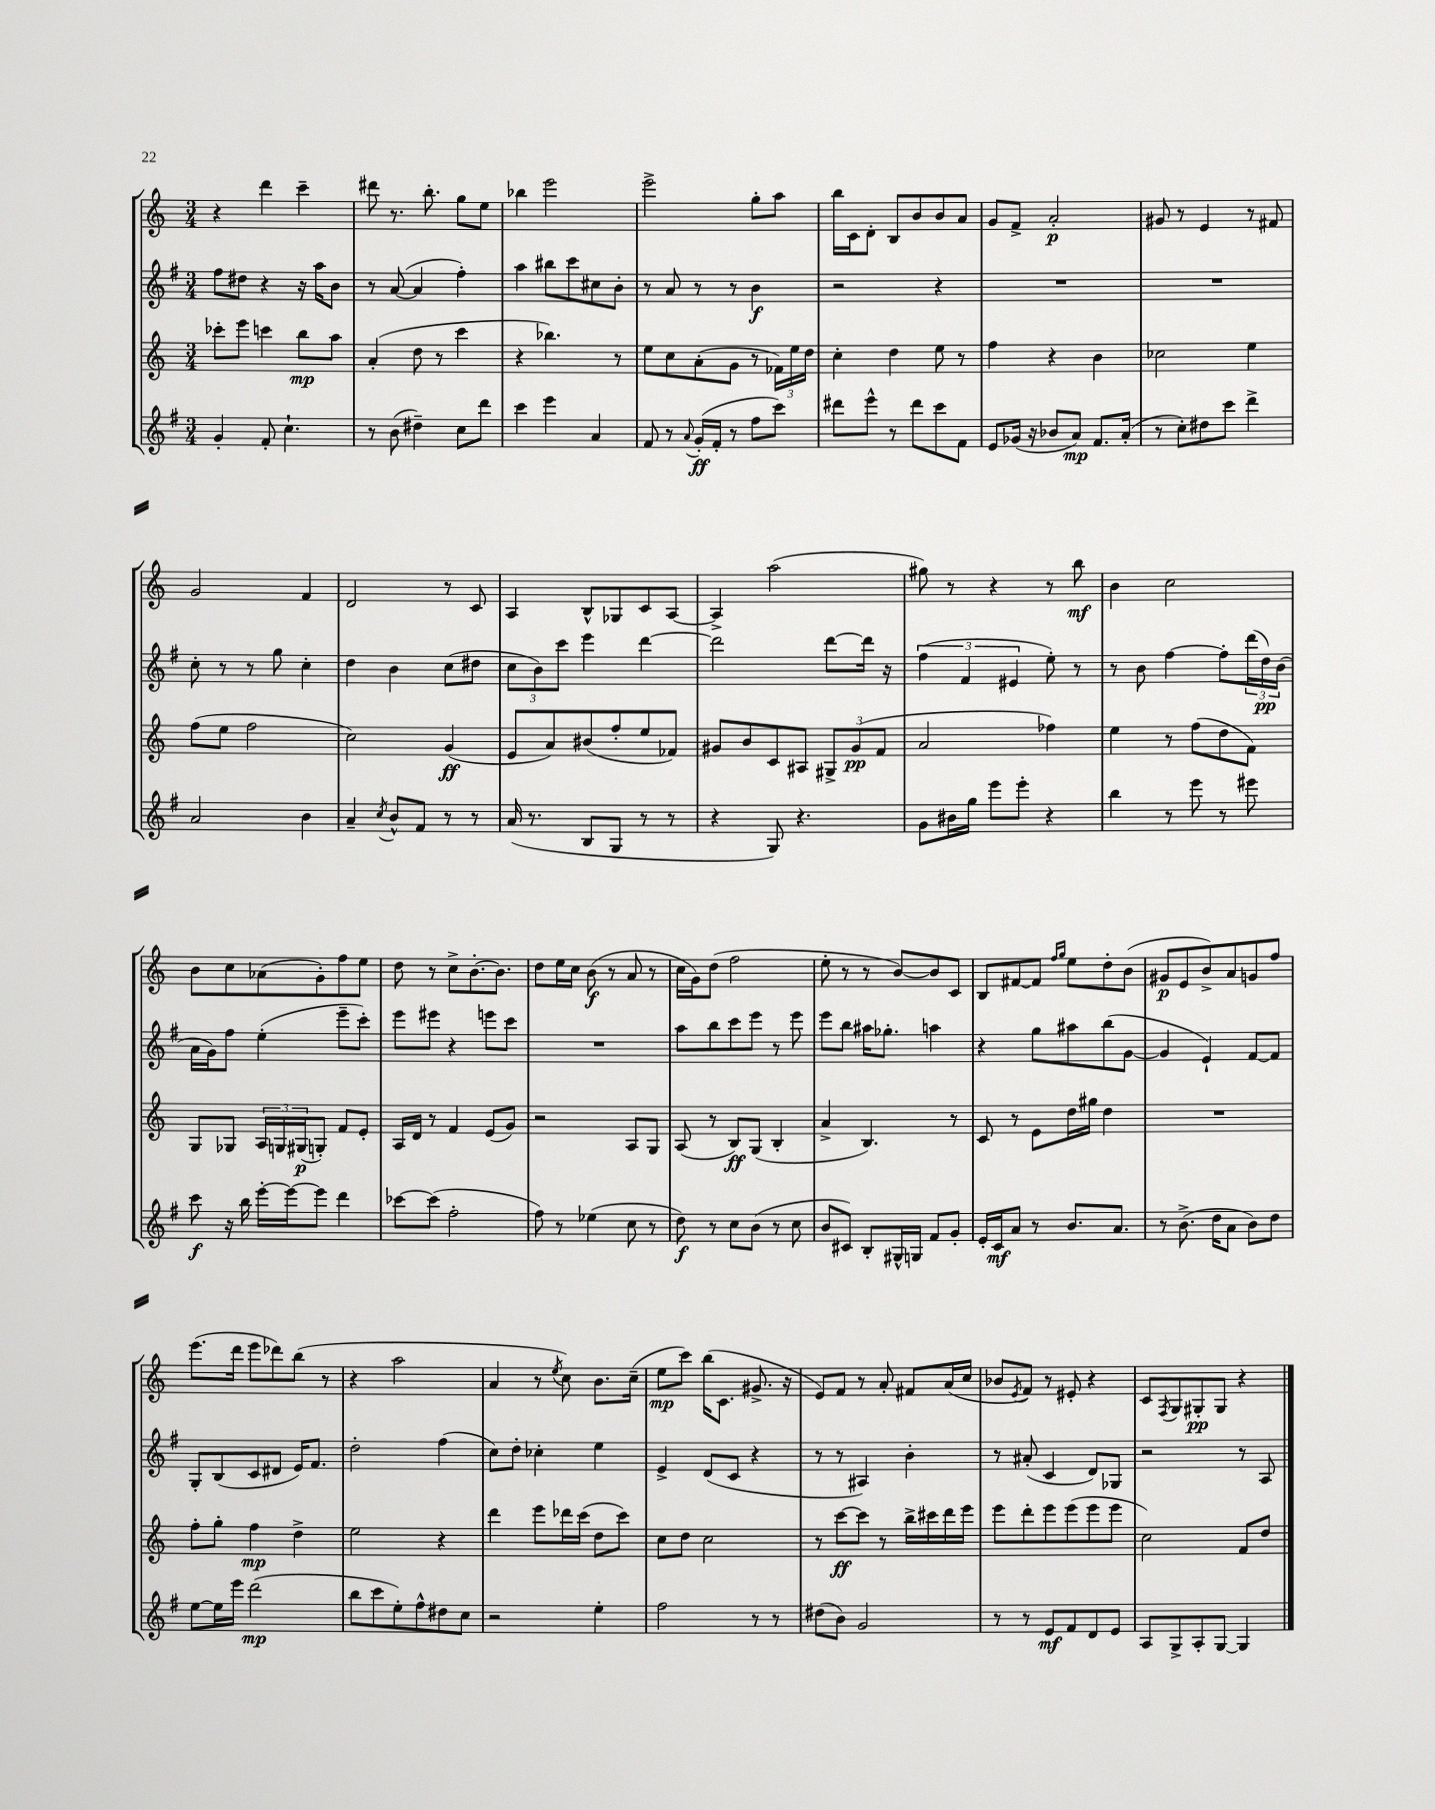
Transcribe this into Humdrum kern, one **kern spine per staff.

**kern	**kern	**kern	**kern
*staff4	*staff3	*staff2	*staff1
*clefG2	*clefG2	*clefG2	*clefG2
*k[f#]	*k[]	*k[f#]	*k[]
*M3/4	*M3/4	*M3/4	*M3/4
4g'/	8ccc-'\L	8ff#\L	4r
.	8eee\J	8dd#\J	.
8f#'/	4ccc\	4r	4ddd\
4.cc`\	.	.	.
.	8bb\L	16r	4ccc~\
.	.	16aa\LK	.
.	8aa\J	8b\J	.
=	=	=	=
8r	(4a'/	8r	8ddd#\
(8b\	.	([8a/	8.r
4dd#~\)	8dd\	4a/]	.
.	.	.	8.bb'\
.	8r	.	.
8cc\L	4ccc\	4ff#'\)	8gg\L
8ddd\J	.	.	8ee\J
=	=	=	=
4ccc\	4r	4aa\	4bb-\
4eee\	4.bb-\)	8bb#\L	2eee\
.	.	8ccc\	.
4a/	.	8cc#\	.
.	8r	8b'\J	.
=	=	=	=
8f#/	8ee\L	8r	2eee^\
8r	8cc\	8a/	.
8qqa/	.	.	.
(16g'/LL	(8a'\	8r	.
16f#'/JJ	.	.	.
8r	8g\J	8r	.
8ff#\L	8r	4b\	8gg'\L
8ccc\J)	24f-\LL)	.	8aa\J
.	24ee\	.	.
.	24dd\JJ	.	.
=	=	=	=
8ddd#\L	4cc'\	2r	16bb\LL
.	.	.	16c\J
8eee^^\J	.	.	8d'\J
8r	4dd\	.	8B/L
8ddd#\L	.	.	8b/
8ccc\	8ee\	4r	8b/
8f#\J	8r	.	8a/J
=	=	=	=
8e/L	4ff\	2.r	8g/L
(16g-/Jk	.	.	8f^/J
16r	.	.	.
8b-/L	4r	.	2a'/
8a/J)	.	.	.
8.f#/L	4b\	.	.
(16a'/Jk	.	.	.
=	=	=	=
8r	2cc-\	2.r	8g#/
8cc'\L)	.	.	8r
8dd#\	.	.	4e/
8ccc\J	.	.	.
4ddd^\	4ee\	.	8r
.	.	.	8f#/
=	=	=	=
2a/	(8ff\L	8cc'\	2g/
.	8ee\J	8r	.
.	2ff\	8r	.
.	.	8gg\	.
4b\	.	4cc'\	4f/
=	=	=	=
4a~/	2cc\)	4dd\	2d/
8qcc/	.	.	.
8b^^/L	.	4b\	.
8f#/J	.	.	.
8r	(4g/	(8cc\L	8r
8r	.	8dd#\J	8c/
=	=	=	=
(16a/	8e/L	12cc\L	4A/
8.r	.	.	.
.	.	12b\)	.
.	8a/)	.	.
.	.	12ccc\J	.
8B/L	(8b#/	4eee\	8B^^/L
8G/J	8ff'/	.	8G-/
8r	8ee/	[4ddd\	8c/
8r	8f-/J)	.	[8A/J
=	=	=	=
4r	8g#/L	2ddd\]	4A^/]
.	8b/	.	.
8G/)	8c/	.	(2aa\
4.r	8A#/J	.	.
.	12G#^/L	[8ddd\L	.
.	(12g#/	.	.
.	.	16ddd\]Jk	.
.	12f/J	.	.
.	.	16r	.
=	=	=	=
8g\L	2a/	(6ff#\	8gg#\)
16b#\L	.	.	8r
.	.	6f#/	.
16gg\JJ	.	.	.
8eee\L	.	.	4r
.	.	6e#/	.
8eee'\J	.	.	.
4r	4ff-\)	8ee'\)	8r
.	.	8r	8bb\
=	=	=	=
4bb\	4ee\	8r	4b\
.	.	8b\	.
8r	8r	[4ff#\	2cc\
8eee\	(8ff\L	.	.
8r	8dd\	8ff#'\]L	.
8eee#\	8f\J)	(24ddd\L	.
.	.	24dd\)	.
.	.	(24b\JJ	.
=	=	=	=
8ccc\	8G/L	16a\LL	8b\L
.	.	16g\J)	.
16r	8G-/J	8ff#\J	8cc\
16bb\	.	.	.
[16eee'\LL	24A/LL	(4ee'\	(8a-\
.	24G/	.	.
16eee\_J	.	.	.
.	(24G#/J	.	.
8eee\]J	8G'/J)	.	8g'\)
4ddd\	8f/L	8eee~\L	8ff\
.	8e'/J	8ccc'\J)	8ee\J
=	=	=	=
[8ccc-\L	16A/LL	8eee\L	8dd\
.	16d/JJ	.	.
(8ccc-\]J	8r	8eee#\J	8r
2ff#'\	4f/	4r	8cc^\L
.	.	.	[8.b'\
.	(8e/L	8eee\L	.
.	.	.	8.b\]J
.	8g/J)	8ccc\J	.
=	=	=	=
8ff#\)	2r	2.r	8dd\L
8r	.	.	16ee\L
.	.	.	16cc\JJ
(4ee-\	.	.	(8b\
.	.	.	8r
8cc\	8A/L	.	8a/
8r	8G/J	.	8r
=	=	=	=
8dd\)	(8A/	8aa\L	16cc\LL
.	.	.	16g\J)
8r	8r	8bb\	(8dd\J
8cc\L	8B/L)	8ccc\	2ff\
(8b\J	(8G/J	8eee\J	.
8r	4B'/	8r	.
8cc\	.	8eee\	.
=	=	=	=
8b/L	4a^/	8eee\L	8ee'\
8c#/J)	.	8bb\J	8r
8B'/L	4.B/)	16aa#\LK	8r
.	.	8.gg-'\J	.
16G#^^/L	.	.	[8b/L)
16G/JJ	.	.	.
8f#/L	.	4aa\	8b/]
8g'/J	8r	.	8c/J
=	=	=	=
16e'/LL	8c/	4r	8B/L
16c/J	.	.	.
8a/J	8r	.	[8f#/
8r	8e\L	8gg\L	8f#/]J
.	.	.	16qqff/LL
.	.	.	16qqgg/JJ
8.b/L	16dd\L	8aa#\	8ee\L
.	16gg#\JJ	.	.
.	4dd\	(8bb\	8dd'\
8.a/J	.	.	.
.	.	[8g\J	(8b\J
=	=	=	=
8r	2.r	4g/]	8g#/L
(8.b^\	.	.	8e/
.	.	4e`/)	8b^/)
16dd\LK	.	.	.
8a\J	.	.	8a/
8b\L)	.	[8f#/L	8g/
8dd\J	.	8f#/]J	8ff/J
=	=	=	=
[8ee\L	8ff'\L	8G'/L	(8.eee\L
16ee\]L	8gg'\J	(8B/	.
16eee\JJ	.	.	16ddd\Jk
(2ddd\	4ff\	8c/	8eee\L
.	.	8d#/J	8ddd-\)
.	4dd^\	16e/LK)	(8bb\J
.	.	8.f#/J	.
.	.	.	8r
=	=	=	=
8bb\L	2ee\	2dd'\	4r
8ccc\	.	.	.
8ee'\)	.	.	2aa\
8ff#^^\	.	.	.
8dd#\	4r	(4ff#\	.
8cc\J	.	.	.
=	=	=	=
2r	4ddd\	8cc\L)	4a/
.	.	8dd'\J	.
.	8eee\L	4cc-'\	8r
.	.	.	8qee/
.	16ddd-\L	.	8cc\)
.	(16ccc\JJ	.	.
4ee'\	8dd\L	4ee\	8.b\L
.	8ccc\J)	.	.
.	.	.	(16cc~\Jk
=	=	=	=
2ff#\	8cc\L	4e^/	8ee\L
.	8dd\J	.	8ccc\J)
.	2cc\	(8d/L	(16bb\LK
.	.	.	8.c\J
.	.	8c/J	.
8r	.	4r	8.g#^/
8r	.	.	.
.	.	.	16r
=	=	=	=
(8dd#\L	8r	8r	8e/L)
8b\J)	[8ccc\L	8r	8f/J
2g/	8ccc\]J	4A#/)	8r
.	8r	.	8a'/
.	16bb^\LL	4b'\	8f#/L
.	16ccc#\	.	.
.	16ddd\	.	(16a/L
.	16eee\JJ	.	16cc/JJ
=	=	=	=
8r	8eee\L	8r	8b-/L
.	.	.	8qe/
8r	8ddd'\	(8a#'/	8f/J)
8e/L	8eee\	4c/	8r
8f#/	(8eee\	.	8e#'/
8d/	8eee\	8d/L)	4r
8e/J	8eee\J	8G-/J	.
=	=	=	=
8A/L	2cc\)	2r	8c/L
.	.	.	8qF/
8G^/	.	.	8G/
8A'/	.	.	8G#'/
[8G/J	.	.	8G#/J
4G/]	8f/L	8r	4r
.	8dd/J	8A/	.
==	==	==	==
*-	*-	*-	*-
